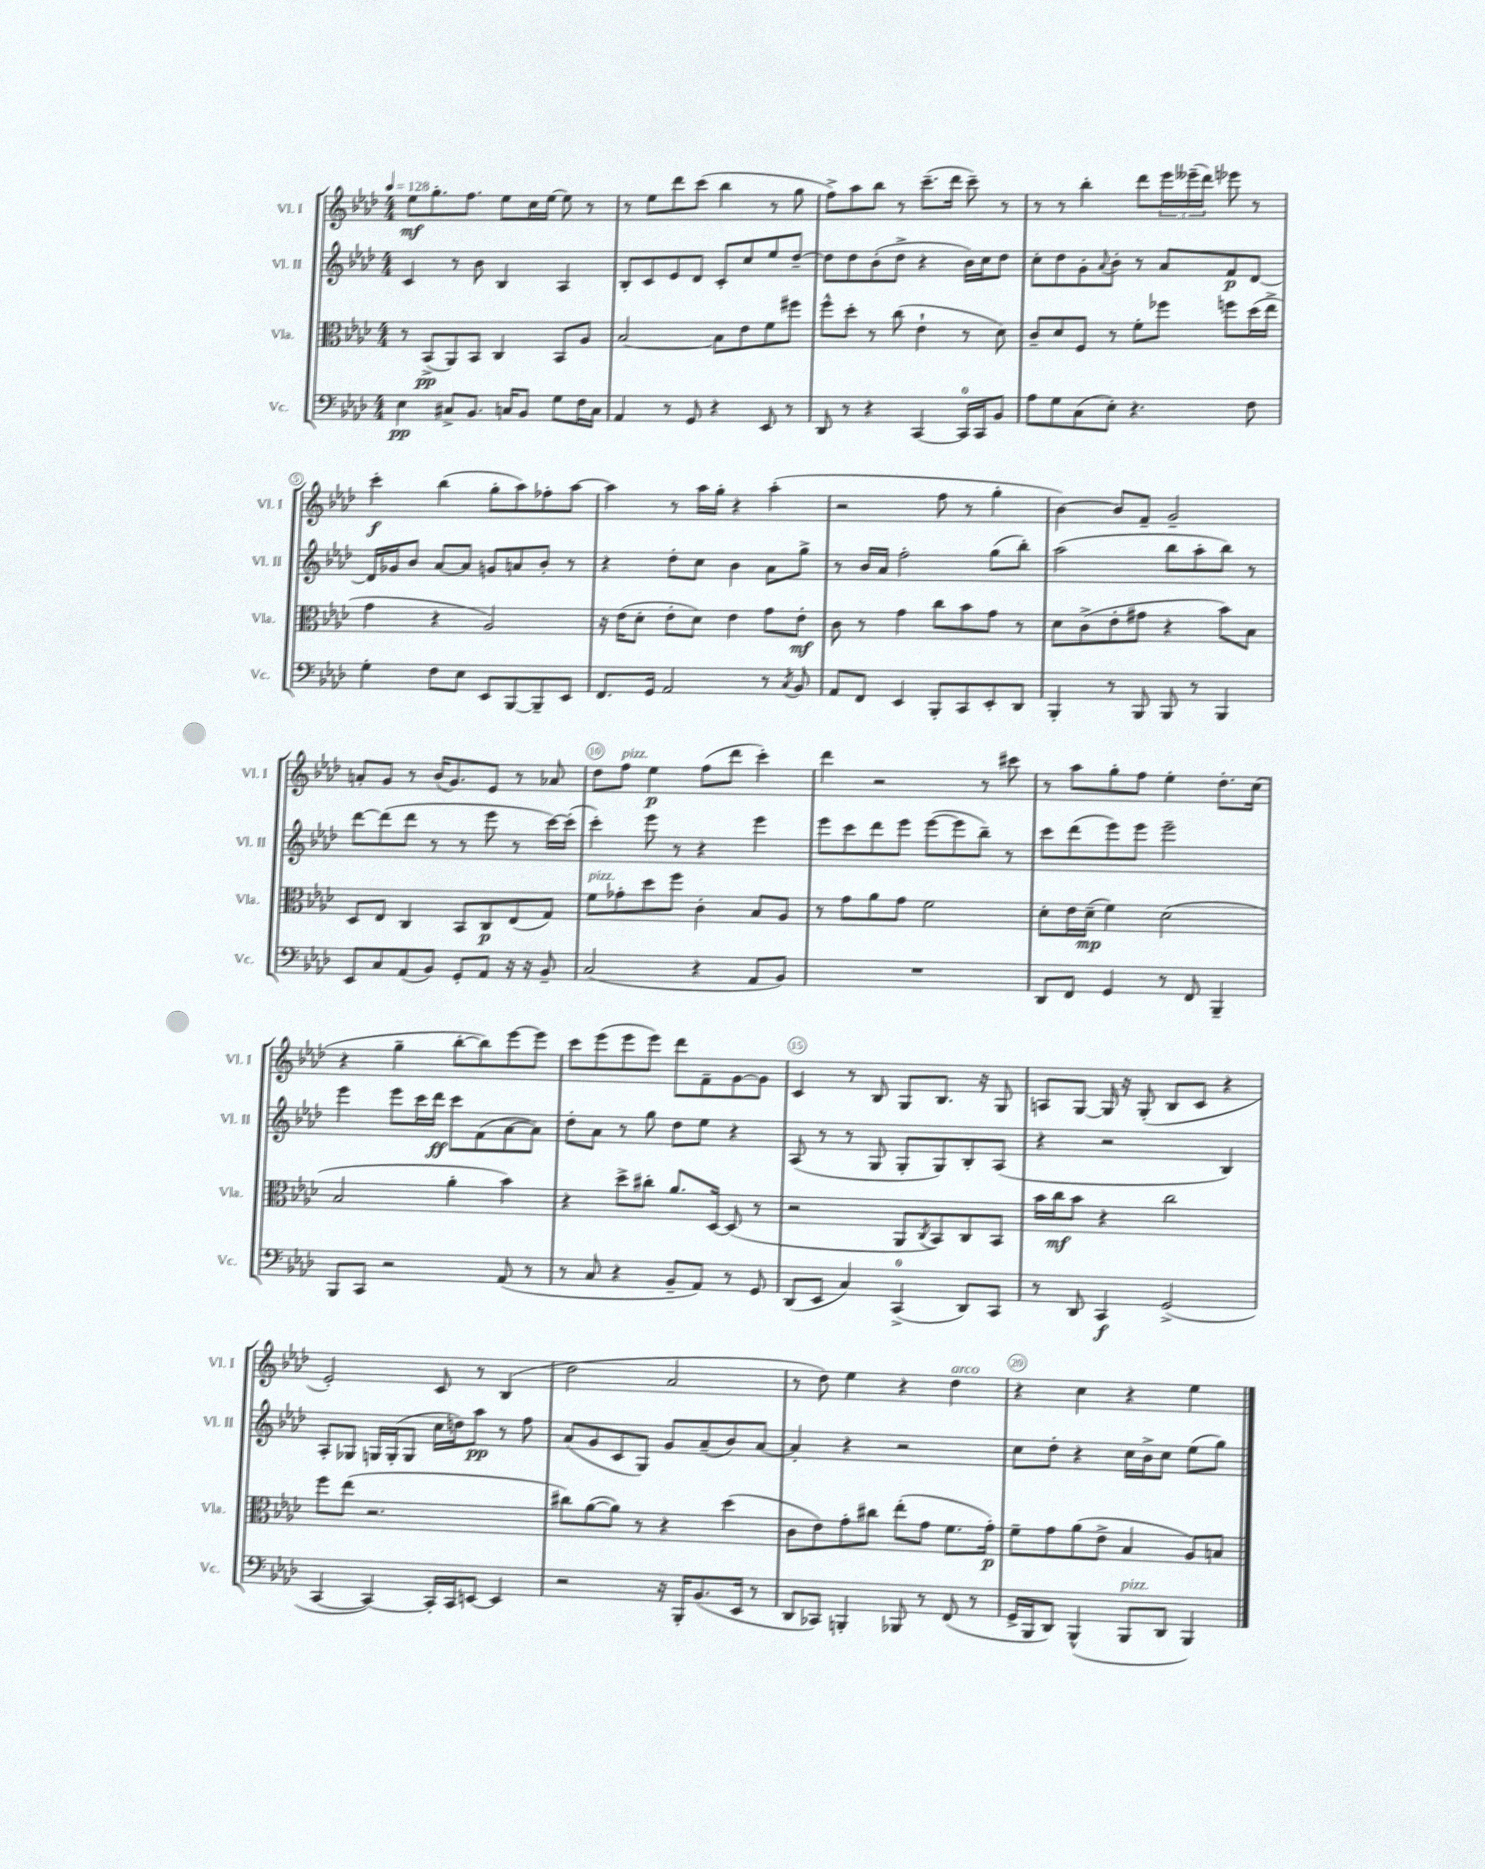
<<
\new StaffGroup <<
\new Staff = "s0" \with { instrumentName = "Vl. I" shortInstrumentName = "Vl. I" } {
    \clef treble \key aes \major \numericTimeSignature \time 4/4 \tempo 4 = 128
    ees''8\mf g''8.-. f''8. ees''8 c''16 ees''16~ ees''8 r8 |
    r8 ees''8 des'''8 c'''8( bes''4 r8 g''8 |
    f''8->) aes''8 bes''8 r8 c'''8.--( des'''16 c'''8--) r8 |
    r8 r8 bes''4-. des'''8 \tuplet 3/2 { ees'''16 eeses'''16--( des'''16) } ees'''8 r8 |
    c'''4-.\f bes''4( g''8-. aes''8) fes''8-. aes''8~ |
    aes''4 r8 aes''16 g''16-. r4 aes''4-.( |
    r2 f''8 r8 g''4-. |
    bes'4~) bes'8 f'8-- g'2-- |
    a'8-. g'8 r8 bes'16( g'8.) ees'8 r8 aes'8 |
    des''8 f''8^\markup { \italic "pizz." } ees''4\p f''8( des'''8 c'''4-.) |
    des'''4 r2 r8 cis'''8 |
    r8 aes''8 g''8-. f''8 ees''4-. des''8.-. c''16( |
    r4 g''4-- bes''8~-. bes''8) ees'''8~ ees'''8 |
    c'''8 ees'''8( ees'''8 ees'''8) des'''8 f'8-- g'8~ g'8 |
    c'4 r8 bes8 g8 bes8. r16 g8 |
    a8 g8~ g16 r16 g8-.( bes8 c'8 r4 |
    ees'2-.) c'8 r8 bes4( |
    des''2 aes'2 |
    r8 des''8) ees''4 r4 des''4^\markup { \italic "arco" } |
    r4 c''4 r4 ees''4 \bar "|." |
}
\new Staff = "s1" \with { instrumentName = "Vl. II" shortInstrumentName = "Vl. II" } {
    \clef treble \key aes \major \numericTimeSignature \time 4/4
    c'4 r8 bes'8 bes4 aes4 |
    bes8-. c'8 ees'8 des'8 c'8-. c''8 ees''8 des''8~-- |
    des''8 des''8 bes'8-.( des''8-> r4 bes'16) c''16 des''8 |
    c''8-. des''8 g'8-. \appoggiatura { aes'8 } bes'8-. r8 aes'8 f'8\p des'8~ |
    des'16 ges'16 bes'8 aes'8~ aes'8 g'8 a'8 bes'8-. r8 |
    r4 des''8-. c''8 bes'4 aes'8 g''8-> |
    r8 bes'16 aes'16 f''2-. g''8( bes''8-.) |
    aes''2( bes''8 aes''8-. bes''8) r8 |
    des'''8~ des'''8( des'''8 r8 r8 ees'''8 r8 c'''16~) c'''16-.( |
    c'''4-.) ees'''8 r8 r4 ees'''4 |
    ees'''8 c'''8 des'''8 ees'''8 ees'''8~( ees'''8 bes''8--) r8 |
    c'''8 des'''8( ees'''8) ees'''8 ees'''2-- |
    ees'''4 ees'''8 c'''16 des'''16\ff c'''8 f'8( aes'8~ aes'8) |
    des''8-. aes'8 r8 g''8 des''8 ees''8 r4 |
    aes8( r8 r8 g8 g8-. g8) bes8-. aes8( |
    r4 r2 bes4) |
    aes8-. ges8 g16 g16-.( g8 c''16 d''16) aes''8\pp r8 f''8 |
    aes'8( g'8 c'8 g8) g'8 aes'8--( bes'8) aes'8~ |
    aes'4-. r4 r2 |
    c''8 des''8-. r4 c''16 bes'16-> c''8 ees''8( g''8) \bar "|." |
}
\new Staff = "s2" \with { instrumentName = "Vla." shortInstrumentName = "Vla." } {
    \clef alto \key aes \major \numericTimeSignature \time 4/4
    r8 bes,8->\pp( aes,8) bes,8 c4 bes,8 aes8 |
    bes2~ bes8 ees'8 f'8 fis''8 |
    f''8-^ des''8-. r8 c''8( ees'4-! r8 des'8) |
    c'8-- des'8 f8 r8 f'8-. fes''8 f''8 des''16( ees''16-> |
    g'4 r4 aes2) |
    r16 ees'16( des'8-. ees'8-. des'8) ees'4 g'8 ees'8-.\mf |
    c'8 r8 g'4 c''8 bes'8 g'8 r8 |
    des'8 c'8->( ees'8-. gis'8 r4 bes'8) bes8 |
    des8 ees8 c4 bes,8 c8\p ees8( g8) |
    f'8^\markup { \italic "pizz." } ges'8-. des''8 f''8 c'4-. bes8 aes8 |
    r8 g'8 aes'8 g'8 f'2 |
    des'8-. ees'16 des'16--\mp( f'4) des'2( |
    bes2 aes'4-. bes'4) |
    r4 des''8-> cis''8-. aes'8. des16~ des8( r8 |
    r2 aes,8 \acciaccatura { c8 } bes,8) c8 bes,8 |
    bes'16 c''16\mf bes'8 r4 c''2 |
    f''8 ees''8( r2. |
    cis''8) aes'8~( aes'8) r8 r4 des''4( |
    c'8 ees'8) g'8-. cis''8 ees''8-.( g'8 f'8. g'16-.\p) |
    f'8-- g'8 aes'8( ees'8-> bes4 aes8) b8 \bar "|." |
}
\new Staff = "s3" \with { instrumentName = "Vc." shortInstrumentName = "Vc." } {
    \clef bass \key aes \major \numericTimeSignature \time 4/4
    ees4\pp cis8-> bes,8. c16 bes,8 g8 f16 c16 |
    aes,4 r8 g,8 r4 ees,8 r8 |
    des,8 r8 r4 c,4~ c,16-0 c,16 bes,8 |
    aes8 g8 c8( ees8-.) r4. f8 |
    g4-. f8 ees8 ees,8 bes,,8~ bes,,8-- ees,8 |
    f,8. g,16 aes,2 r8 \acciaccatura { c8 } bes,8 |
    aes,8 f,8 ees,4 bes,,8-. c,8 ees,8-. des,8 |
    bes,,4-. r8 bes,,8 bes,,8 r8 bes,,4 |
    ees,8 c8 aes,8( bes,8) g,8-. aes,8 r16 r16 bes,8-- |
    c2( r4 aes,8 bes,8) |
    R1 |
    des,8 f,8 g,4 r8 f,8 bes,,4-- |
    bes,,8 c,8 r2 aes,8( r8 |
    r8 c8 r4 bes,8-- aes,8) r8 g,8 |
    des,8( ees,8 c4) c,4-0->( des,8) c,8 |
    r8 des,8 c,4\f g,2->( |
    c,4~ c,4~) c,16-. c,16 e,8~ e,4 |
    r2 r16 bes,,16-. bes,8.( ees,16 r8 |
    des,8 ces,8) b,,4-. bes,,8 r8 f,8( r8 |
    g,16-> bes,,16 des,8) bes,,4-^( bes,,8^\markup { \italic "pizz." } des,8 bes,,4) \bar "|." |
}
>>
>>
\layout { \context { \Score \override BarNumber.break-visibility = ##(#f #t #t) barNumberVisibility = #(every-nth-bar-number-visible 5) \override BarNumber.stencil = #(make-stencil-circler 0.1 0.3 ly:text-interface::print) } }
